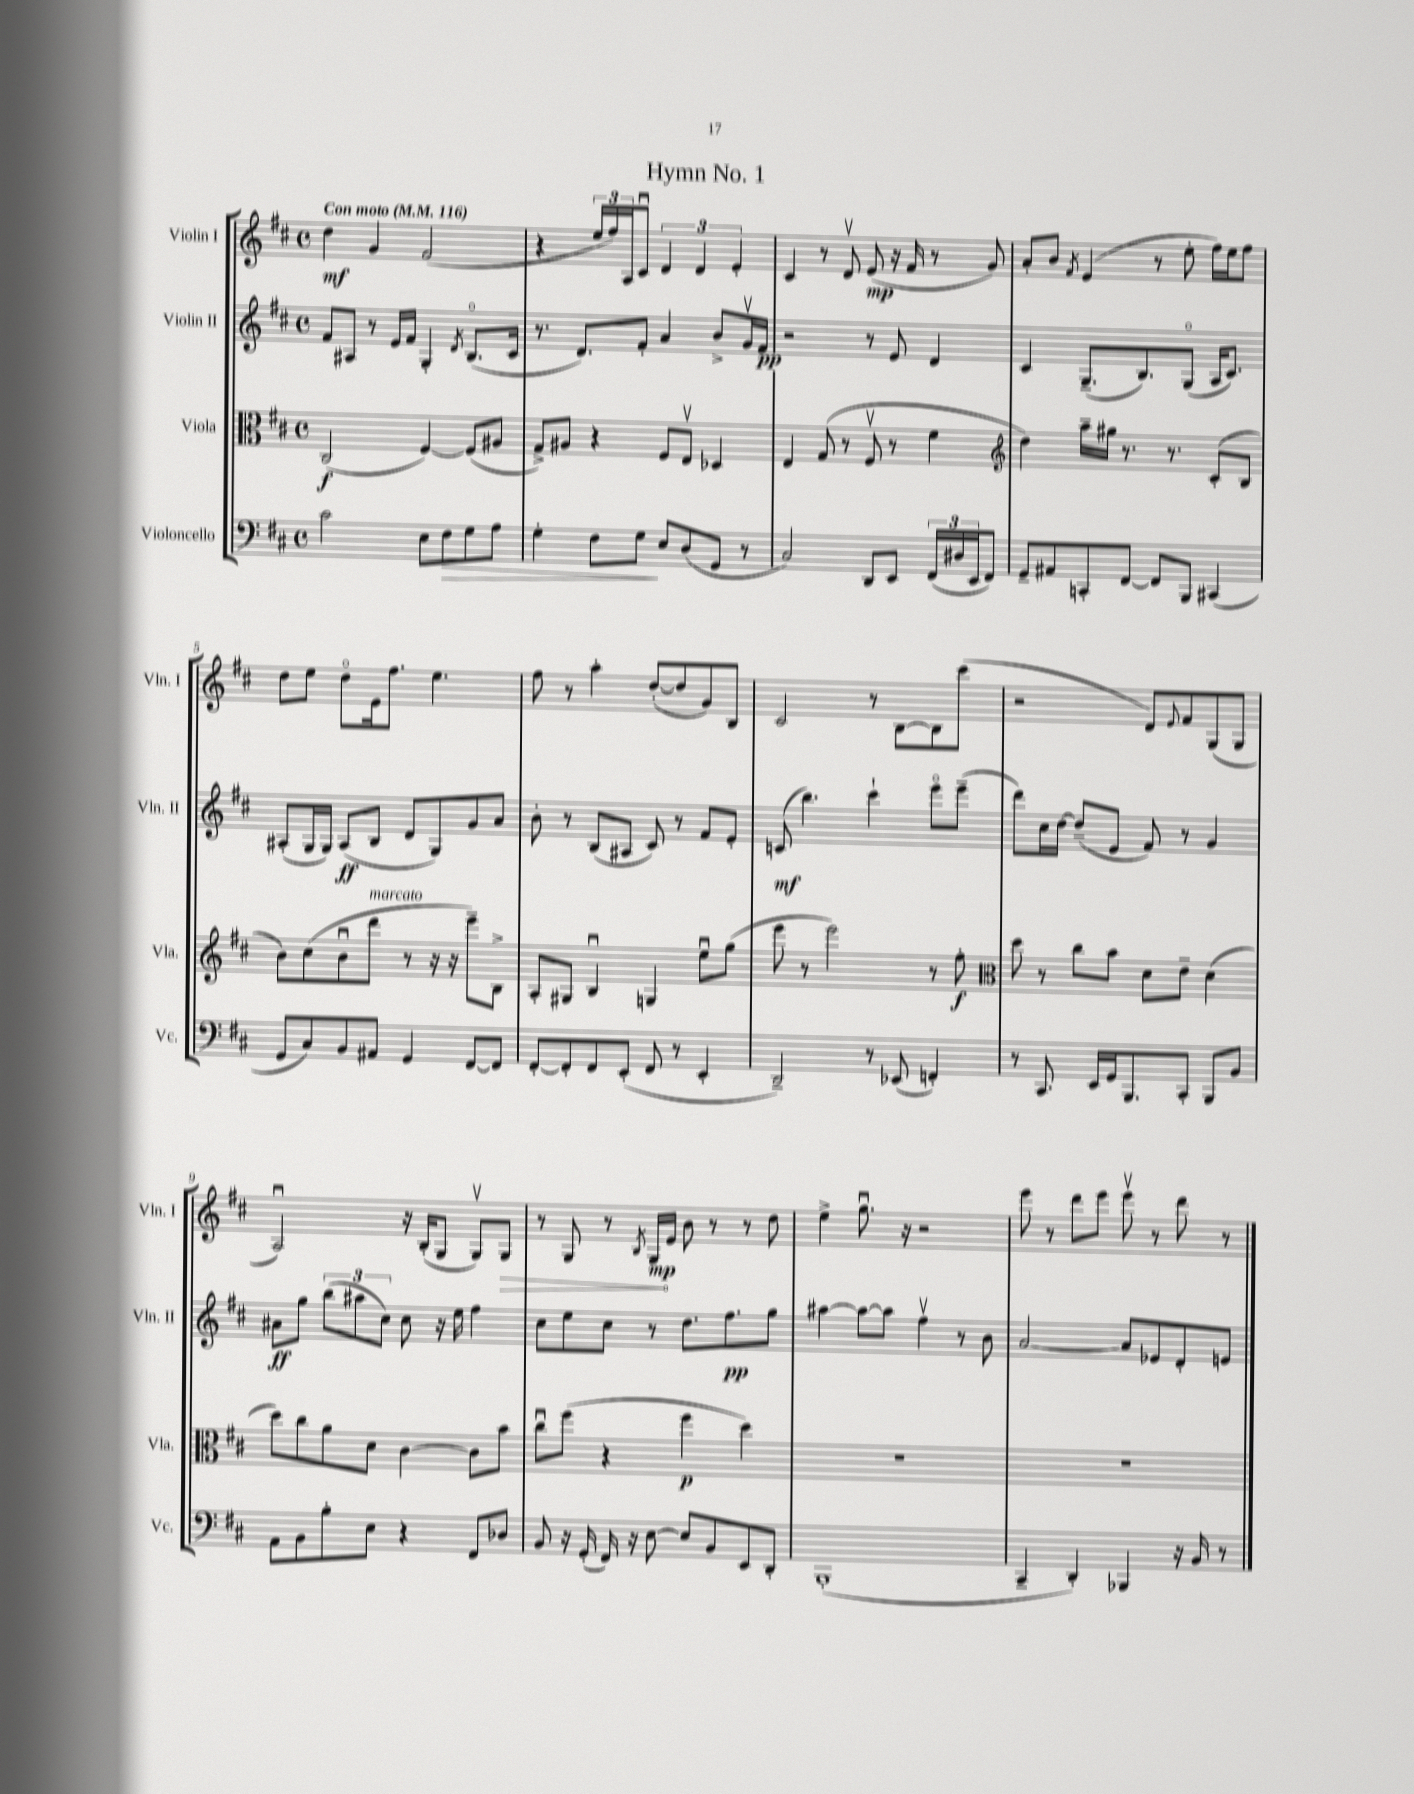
\header { title = "Hymn No. 1" }
<<
\new StaffGroup <<
\new Staff = "s0" \with { instrumentName = "Violin I" shortInstrumentName = "Vln. I" } {
    \clef treble \key d \major \defaultTimeSignature \time 4/4 \tempo "Con moto" 4 = 116
    d''4\mf g'4 fis'2( |
    r4 \tuplet 3/2 { e''16 fis''16) a16 } cis'8\downbow \tuplet 3/2 { d'4 d'4 e'4-. } |
    cis'4 r8 d'8\upbow e'8\mp( r16 fis'16 r8 g'8) |
    a'8-. b'8 \acciaccatura { fis'8 } e'4( r8 e''8-. fis''16) e''16 fis''8 |
    d''8 e''8 d''8\flageolet e'16 fis''8. e''4. |
    fis''8 r8 a''4-. d''8~-.( d''8 g'8) b8 |
    cis'2 r8 b8~ b8 cis'''8( |
    r2 d'8) \appoggiatura { e'8 } fis'8 g8( g8 |
    a2\downbow) r16 b16-.( g8 g8\upbow) \once \override Hairpin.circled-tip = ##t g8\> |
    r8 g8 r8 \acciaccatura { b8 } g16\mp\! e'16 b'8 r8 r8 d''8 |
    e''4-> g''8.\downbow r16 r2 |
    e'''8 r8 d'''8 e'''8 e'''8\upbow r8 d'''8 r8 \bar "|." |
}
\new Staff = "s1" \with { instrumentName = "Violin II" shortInstrumentName = "Vln. II" } {
    \clef treble \key d \major \defaultTimeSignature \time 4/4
    fis'8 ais8 r8 e'16 fis'16 g4-. \acciaccatura { d'8 } b8.\flageolet( cis'16 |
    r8. d'8.) fis'8-. a'4 b'8-> g'16\upbow fis'16\pp |
    r2 r8 e'8 d'4 |
    cis'4 g8.--( b8.) g8\flageolet( a16 cis'8.) |
    ais8-.( g16 g16) ais8\ff( b8 d'8 g8) g'8 a'8 |
    b'8-. r8 b8( ais8 cis'8) r8 fis'8 e'8-. |
    c'8\mf( b''4.) cis'''4-! e'''8\flageolet e'''8--( |
    d'''8) cis''16 d''16~ d''8--( e'8 fis'8) r8 g'4 |
    ais'8\ff g''8 \tuplet 3/2 { b''8( ais''8 cis''8) } cis''8 r16 e''16 fis''4 |
    cis''8 e''8 cis''8 r8 d''8. fis''8.\pp g''8 |
    ais''4~ ais''8~ ais''8 fis''4\upbow r8 b'8 |
    a'2~ a'8 ees'8 d'8-. e'8 \bar "|." |
}
\new Staff = "s2" \with { instrumentName = "Viola" shortInstrumentName = "Vla." } {
    \clef alto \key d \major \defaultTimeSignature \time 4/4
    cis2\f( fis4~) fis8( ais8 |
    g8->) ais8 r4 fis8 e8\upbow des4 |
    e4 g8( r8 fis8\upbow r8 fis'4 |
    \clef treble d''4) a''16-- gis''16 r8. r8. cis'8-.( b8 |
    b'8) cis''8( b'8\downbow d'''8^\markup { \italic "marcato" } r8 r16 r16 e'''8--) b8-> |
    a8-. gis8 b4\downbow g4 e''8\downbow g''8( |
    e'''8 r8 e'''2) r8 fis''8-.\f |
    \clef alto d''8 r8 cis''8 b'8 d'8 e'8-- d'4( |
    d''8) cis''8 a'8 d'8 cis'4~ cis'8 b'8 |
    cis''8\downbow fis''8( r4 fis''4\p d''4) |
    R1 |
    R1 \bar "|." |
}
\new Staff = "s3" \with { instrumentName = "Violoncello" shortInstrumentName = "Vc." } {
    \clef bass \key d \major \defaultTimeSignature \time 4/4
    cis'2 e8 fis8\> g8 a8 |
    g4-. fis8 g8\! e8 d8( g,8 r8 |
    cis2) d,8 e,8 \tuplet 3/2 { fis,16( dis16 e,16 } fis,8) |
    g,8-- ais,8 c,8-. fis,8~ fis,8 b,,8 cis,4( |
    g,8 cis8) b,8 ais,8 g,4 fis,8~ fis,8 |
    fis,8~-. fis,8-. fis,8 e,8-.( fis,8 r8 e,4-. |
    d,2--) r8 ees,8( f,4-.) |
    r8 cis,8. e,16 g,16 b,,8. cis,8-. b,,8 b,8 |
    a,8 b,8 b8-. e8 r4 fis,8 des8 |
    b,8 r16 g,16-.( fis,16) r16 e8~ e8 b,8 e,8 d,8-. |
    b,,1-.( |
    cis,4-- d,4-.) bes,,4 r16 b,16 r8 \bar "|." |
}
>>
>>
